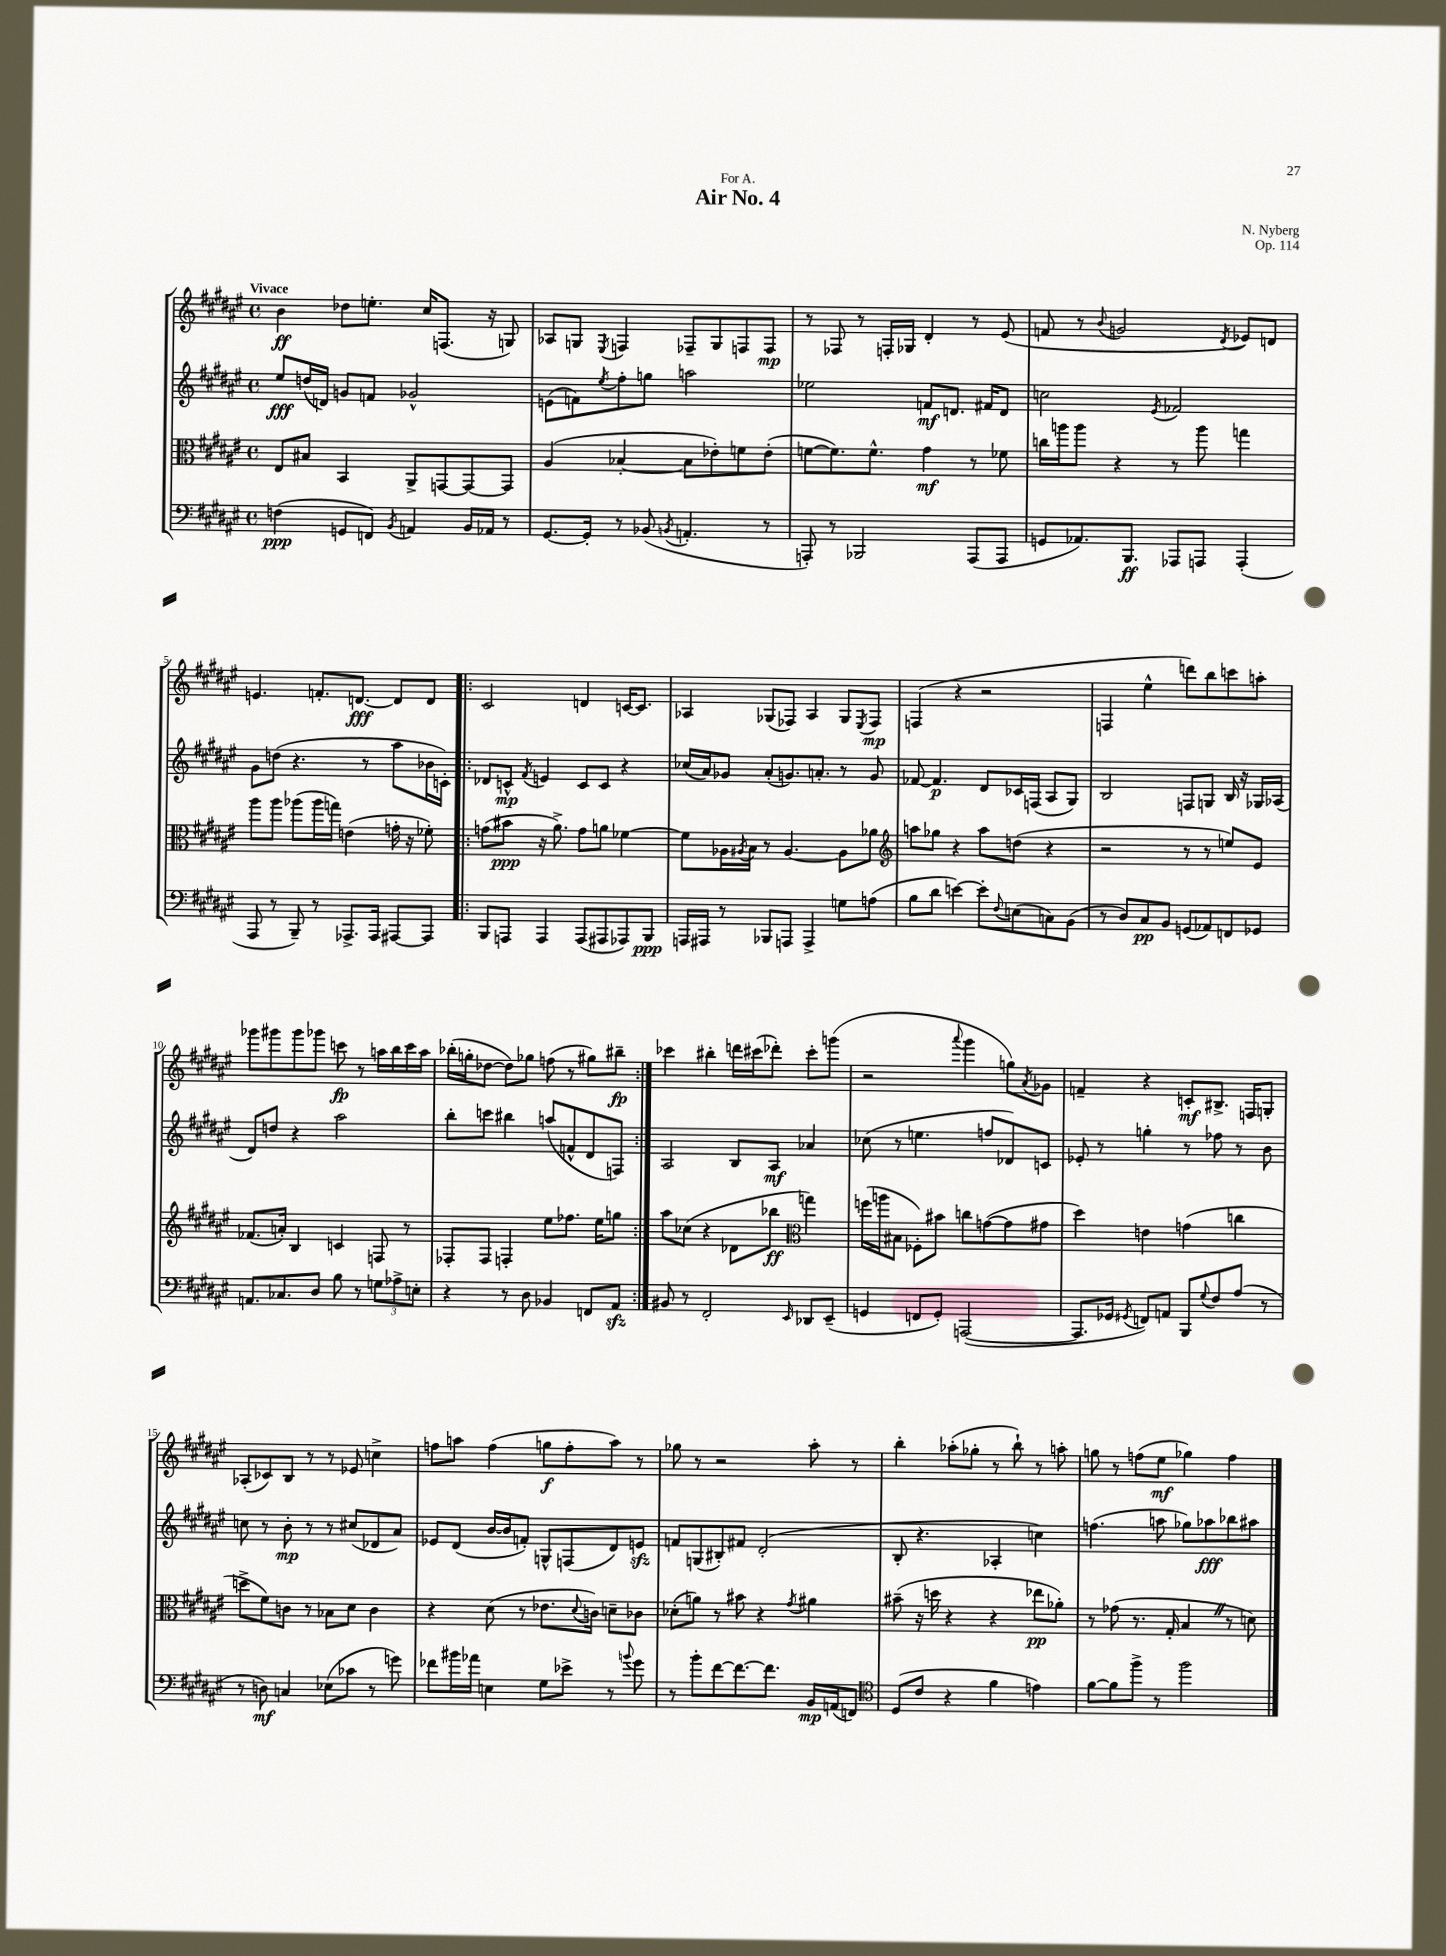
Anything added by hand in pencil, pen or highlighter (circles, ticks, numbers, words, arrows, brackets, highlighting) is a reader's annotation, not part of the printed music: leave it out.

**kern	**dynam	**kern	**dynam	**kern	**dynam	**kern	**dynam
*part4	*part4	*part3	*part3	*part2	*part2	*part1	*part1
*staff4	*staff4	*staff3	*staff3	*staff2	*staff2	*staff1	*staff1
*clefF4	*	*clefC3	*	*clefG2	*	*clefG2	*
*k[f#c#g#d#a#e#]	*	*k[f#c#g#d#a#e#]	*	*k[f#c#g#d#a#e#]	*	*k[f#c#g#d#a#e#]	*
*M4/4	*	*M4/4	*	*M4/4	*	*M4/4	*
*met(c)	*	*met(c)	*	*met(c)	*	*met(c)	*
=1	=1	=1	=1	=1	=1	=1	=1
!	!	!	!	!	!	!LO:TX:a:B:t=Vivace	!
(4Fn\	ppp	8E#/L	.	8ee#/L	fff	4b\	ff
.	.	8B#X/J	.	(16ddn/L	.	.	.
.	.	.	.	16dn/JJ)	.	.	.
8GGn/L	.	4BB/	.	8gn/L	.	8dd-X\L	.
8FFn/J)	.	.	.	8fn/J	.	8.een'\J	.
8qBB/	.	.	.	.	.	.	.
4AAn/	.	8AA#^/L	.	2g-X^^/	.	.	.
.	.	.	.	.	.	16cc#/KL	.
.	.	[8GGn/	.	.	.	(8.Fn/J	.
16BB/LL	.	8GG/_	.	.	.	.	.
16AA-X/JJ	.	.	.	.	.	16r	.
8r	.	8GG/J]	.	.	.	8Gn/)	.
=2	=2	=2	=2	=2	=2	=2	=2
[8.GG#/L	.	(4A#/	.	(8en\L	.	8A-X/L	.
.	.	.	.	8fn\)	.	8Gn/J	.
16GG#'/Jk]	.	.	.	.	.	.	.
.	.	.	.	8qee#/	.	8qE#/	.
8r	.	[4B-X'/	.	8ff#'\	.	4Fn/	.
(8BB-X/	.	.	.	8ggn\J	.	.	.
8qBBn/	.	.	.	.	.	.	.
4.AAn'/	.	8B-\L]	.	2aan\	.	8F-X~/L	.
.	.	8e-X'\)	.	.	.	8G/	.
.	.	8fn\	.	.	.	8Fn/	.
8r	.	(8e-'\J	.	.	.	8F/J	mp
=3	=3	=3	=3	=3	=3	=3	=3
8AAAn'/)	.	[8fn\L	.	2ee-X\	.	8r	.
8r	.	8.f\])	.	.	.	8F-X/	.
2BBB-X/	.	.	.	.	.	8r	.
.	.	8.f^^\J	.	.	.	.	.
.	.	.	.	.	.	16Fn'/LL	.
.	.	.	.	.	.	16G-X/JJ	.
.	.	4g#\	mf	8fn/L	mf	4d#'/	.
.	.	.	.	8.dn/J	.	.	.
(8AAA/L	.	8r	.	.	.	8r	.
.	.	.	.	16f#X/KL	.	.	.
8AAA/J	.	8f-X\	.	8d/J	.	(8e#/	.
=4	=4	=4	=4	=4	=4	=4	=4
8GGn/L	.	16ccn\LL	.	2ccn\	.	8fn/	.
.	.	16aan\J	.	.	.	.	.
8.AA-X/)	.	8aa\J	.	.	.	8r	.
.	.	.	.	.	.	8qqb/	.
.	.	4r	.	.	.	2gn/	.
8.BBB/J	ff	.	.	.	.	.	.
.	.	.	.	8qe#/	.	.	.
8AAA-X/L	.	8r	.	2f-X/	.	.	.
8AAAn/J	.	8aa\	.	.	.	.	.
.	.	.	.	.	.	8qd#/	.
(4AAA'/	.	4ggn\	.	.	.	8e-X/L)	.
.	.	.	.	.	.	8dn/J	.
!!LO:LB:g=z
=5	=5	=5	=5	=5	=5	=5	=5
8AAA#/	.	8aa#\L	.	8g#\L	.	4.en/	.
8r	.	8aa#\J	.	(8ddn\J	.	.	.
8BBB~/)	.	(8aa-X\L	.	4.r	.	.	.
8r	.	16aa-\L	.	.	.	8.fn'/L	.
.	.	16ggn\JJ)	.	.	.	.	.
8.AAA-X^/L	.	(4en\	.	.	.	.	.
.	.	.	.	.	.	[8.dn/J	fff
.	.	.	.	8r	.	.	.
16AAA-/Jk	.	.	.	.	.	.	.
[8AAA#X/L	.	16gn'\	.	8aa#\L	.	8d/L]	.
.	.	16r	.	.	.	.	.
8AAA#/J]	.	8f-X'\)	.	16b-X\L	.	8d/J	.
.	.	.	.	16cn'\JJ)	.	.	.
=6!|:	=6!|:	=6!|:	=6!|:	=6!|:	=6!|:	=6!|:	=6!|:
8BBB/L	.	(8gn\L	.	8d-X/L	.	2c#/	.
8AAAn/J	.	8b#X\J	ppp	8cn^^/J	mp	.	.
.	.	.	.	8qf#/	.	.	.
4AAA/	.	16r	.	4en/	.	.	.
.	.	8.a#^\)	.	.	.	.	.
(8AAA/L	.	8g\L	.	8c/L	.	4dn/	.
8AAA#X/	.	8an\J	.	8c/J	.	.	.
8AAA-X/)	.	[4f-X\	.	4r	.	[16cn/KL	.
.	.	.	.	.	.	8.c/J]	.
8BBB/J	ppp	.	.	.	.	.	.
=7	=7	=7	=7	=7	=7	=7	=7
16AAAn/LL	.	8f-\L]	.	(16cc-X/LL	.	4A-X/	.
16AAA#X/JJ	.	.	.	16a#/J)	.	.	.
8r	.	16A-X\L	.	8g-X/J	.	.	.
.	.	8qA#X/	.	.	.	.	.
.	.	16B\JJ	.	.	.	.	.
8BBB-X/L	.	8r	.	(8a#'/L	.	(8G-X/L	.
8AAAn/J	.	[4.A#/	.	8.gn/)	.	8F-X/J)	.
4AAA^/	.	.	.	.	.	4A-/	.
.	.	.	.	8.an'/J	.	.	.
8Gn\L	.	8A#\L]	.	8r	.	8G-/L	.
.	.	.	.	.	.	8qE#/	.
(8An\J	.	8a-X\J	.	8g/	.	8F-/J	mp
=8	=8	=8	=8	=8	=8	=8	=8
*	*	*clefG2	*	*	*	*	*
8B\L	.	8aan\L	.	[8f-X/	.	(4Fn/	.
8d#\J	.	8gg-X\J	.	4.f-/]	p	.	.
[4en\)	.	4r	.	.	.	4r	.
8e'\L]	.	8aa\L	.	8d#/L	.	2r	.
8qqF#/	.	.	.	.	.	.	.
(8En\	.	(8ddn\J	.	16c-X/L	.	.	.
.	.	.	.	(16Fn/JJ	.	.	.
8Cn\)	.	4r	.	8A#/L	.	.	.
(8BB\J	.	.	.	8G#/J)	.	.	.
=9	=9	=9	=9	=9	=9	=9	=9
8r	.	2r	.	2B/	.	4Fn/	.
8D#/L)	.	.	.	.	.	.	.
8C#/	pp	.	.	.	.	4ee#^^\	.
8BB/J	.	.	.	.	.	.	.
(8GGn/L	.	8r	.	8Fn/L	.	8dddn\L)	.
8AA-X/)	.	8r	.	8Gn/J	.	8bb\	.
8FFn/	.	8een/L)	.	16B/	.	8cccn\	.
.	.	.	.	16r	.	.	.
8GG-X/J	.	8e#/J	.	16G-X/LL	.	8aan'\J	.
.	.	.	.	(16A-X/JJ	.	.	.
!!LO:LB:g=z
=10	=10	=10	=10	=10	=10	=10	=10
8.AAn/L	.	(8.f-X/L	.	8d#/L)	.	8ggg-X\L	.
.	.	.	.	8ddn/J	.	8ggg#X\	.
8.C-X/	.	16an'/Jk)	.	.	.	.	.
.	.	4B/	.	4r	.	8ggg#\	.
8D#/J	.	.	.	.	.	8ggg-X\J	.
8B\	.	4cn/	.	2aa#\	.	8cccn\	fp
8r	.	.	.	.	.	8r	.
12Gn\L	.	8Fn/	.	.	.	16aan\LL	.
.	.	.	.	.	.	16bb\	.
12A-X^\	.	.	.	.	.	.	.
.	.	8r	.	.	.	16ccc\	.
12En'\J	.	.	.	.	.	.	.
.	.	.	.	.	.	16aa\JJ	.
=11	=11	=11	=11	=11	=11	=11	=11
4r	.	8F-X'/L	.	8bb'\L	.	(16bb-X'\LL	.
.	.	.	.	.	.	16ggn'\J	.
.	.	8F-/J	.	8cccn\J	.	[8dd-X\J	.
8r	.	4Fn'/	.	4bb#X\	.	8dd-\L])	.
8D#\	.	.	.	.	.	8gg-X\J	.
4BB-X/	.	8ee#\L	.	(8aan/L	.	(8ffn\	.
.	.	8.ff-X\J	.	8fn^^/	.	8r	.
8FFn/L	.	.	.	8d#/	.	8gg#X\L)	.
.	.	16ee#\KL	.	.	.	.	.
8AA#zz/J	.	8ggn\J	.	8Fn/J)	.	8bb#X~\J	fp
=12:|!	=12:|!	=12:|!	=12:|!	=12:|!	=12:|!	=12:|!	=12:|!
8BB#X/	.	8aa#\L	.	2A#/	.	4ccc-X\	.
8r	.	(8cc-X\J	.	.	.	.	.
2FF#'/	.	4r	.	.	.	4bb#X'\	.
.	.	8d-X\L	.	8B/L	.	16dddn\LL	.
.	.	.	.	.	.	(16ccc#X\J	.
.	.	8bb-X\J	ff	8A#/J	mf	8ddd-X'\J)	.
16qqEE#/	.	.	.	.	.	.	.
*	*	*clefC3	*	*	*	*	*
8DD-X/L	.	4ggn\)	.	4a-X/	.	8ccc#'\L	.
(8EE#~/J	.	.	.	.	.	(8gggn\J	.
=13	=13	=13	=13	=13	=13	=13	=13
4GGn/	.	(16ffn\LL	.	(8cc-X\	.	2r	.
.	.	16aan\J	.	.	.	.	.
.	.	8B#X\J	.	8r	.	.	.
8FFn/L	.	8F-X'\L)	.	4.een\	.	.	.
8GG'/J)	.	8b#X\J	.	.	.	.	.
.	.	.	.	.	.	8qqaaa#/	.
([2AAAn/	.	8ccn\L	.	.	.	4ggg#\	.
.	.	([8gn\	.	8ffn/L	.	.	.
.	.	8g\]	.	8d-X/)	.	8ggn\L)	.
.	.	.	.	.	.	8qa#/	.
.	.	8g#X\J	.	8cn/J	.	8g-X\J	.
=14	=14	=14	=14	=14	=14	=14	=14
8.AAA/L]	.	4dd#\)	.	8e-X'/	.	4fn~/	.
.	.	.	.	8r	.	.	.
16GG-X/Jk	.	.	.	.	.	.	.
8qGG#X/	.	.	.	.	.	.	.
8FFn/L)	.	4en\	.	4ggn'\	.	4r	.
8AAn/J	.	.	.	.	.	.	.
8BBB/L	.	(4gn\	.	8r	.	8cn'/L	mf
8qqG#/	.	.	.	.	.	.	.
8F#/	.	.	.	8ff-X\	.	8.B#X^/J	.
(8A#/J	.	4ccn\	.	8r	.	.	.
.	.	.	.	.	.	16Fn/KL	.
8r	.	.	.	8b\	.	8Gn'/J	.
!!LO:LB:g=z
=15	=15	=15	=15	=15	=15	=15	=15
8r	.	8ddn^\L	.	8ccn\	.	(8A-X'/L	.
8Dn\)	mf	8f#\)	.	8r	.	8c-X/)	.
4Cn/	.	8cn\J	.	8b'\	mp	8B/J	.
.	.	8r	.	8r	.	8r	.
(8E-X\L	.	8B-X\L	.	8r	.	8r	.
8c-X\J	.	8d#\J	.	(8cc#X/L	.	8e-X/	.
8r	.	4c\	.	8d-X/	.	4ccn^\	.
8gn\)	.	.	.	8a#/J)	.	.	.
=16	=16	=16	=16	=16	=16	=16	=16
8f-X\L	.	4r	.	8e-X/L	.	8ffn\L	.
16b#X\L	.	.	.	(8d#/J	.	8aan\J	.
16a-X\JJ	.	.	.	.	.	.	.
4En\	.	(8d#\	.	[16b/LL	.	(4ff\	.
.	.	.	.	16b/J]	.	.	.
.	.	8r	.	8fn'/J)	.	.	.
8G#\L	.	8.e-X\L	.	8Gn^^/L	.	8ggn\L	f
8e-X^\J	.	.	.	(8Fn/	.	8ff'\	.
.	.	8qqd#/	.	.	.	.	.
.	.	16cn\Jk)	.	.	.	.	.
8r	.	8dn~\L	.	8d#/)	.	8aa\J)	.
8qqbn/	.	.	.	.	.	.	.
8g#\	.	8c-X\J	.	8enzz/J	.	8r	.
=17	=17	=17	=17	=17	=17	=17	=17
8r	.	(8d-X'\L	.	8fn/L	.	8gg-X\	.
8b'\L	.	8an\J)	.	(8Gn/	.	8r	.
[8f#\	.	8r	.	8B#X'/)	.	2r	.
8.f#\_	.	8b#X\	.	8f#X/J	.	.	.
.	.	4r	.	(2d#'/	.	.	.
8.f#\J]	.	.	.	.	.	.	.
.	.	8qg#/	.	.	.	.	.
16BB/LL	mp	4a#X\	.	.	.	8aa#'\	.
(16AAn/J	.	.	.	.	.	.	.
8FFn/J)	.	.	.	.	.	8r	.
=18	=18	=18	=18	=18	=18	=18	=18
*clefC4	*	*	*	*	*	*	*
(8D#/L	.	(8b#X~\	.	8B'/	.	4bb'\	.
8c#/J	.	16r	.	4.r	.	.	.
.	.	16ddn\	.	.	.	.	.
4r	.	4r	.	.	.	(8aa-X'\L	.
.	.	.	.	.	.	8gg-X'\J	.
4f#\	.	4r	.	4A-X'/	.	8r	.
.	.	.	.	.	.	8bb`\)	.
4en\)	.	8ee-X\L	pp	4ccn\)	.	8r	.
.	.	8a-X'\J)	.	.	.	8aan'\	.
=19	=19	=19	=19	=19	=19	=19	=19
[8f#\L	.	8r	.	(4.ffn\	.	8ggn\	.
8f#\]	.	(8g-X\	.	.	.	8r	.
8ff#^\J	.	8.r	.	.	.	(8ffn\L	.
8r	.	.	.	8aan\	.	8ee#\J	mf
.	.	16G#'/	.	.	.	.	.
2ff#\	.	4BZ/	.	8gg-X\L)	.	4gg-X\)	.
.	.	.	.	8aa-X\	fff	.	.
.	.	8r	.	8bb-X\	.	4ff\	.
.	.	8dn\)	.	8aa#X\J	.	.	.
==	==	==	==	==	==	==	==
*-	*-	*-	*-	*-	*-	*-	*-
